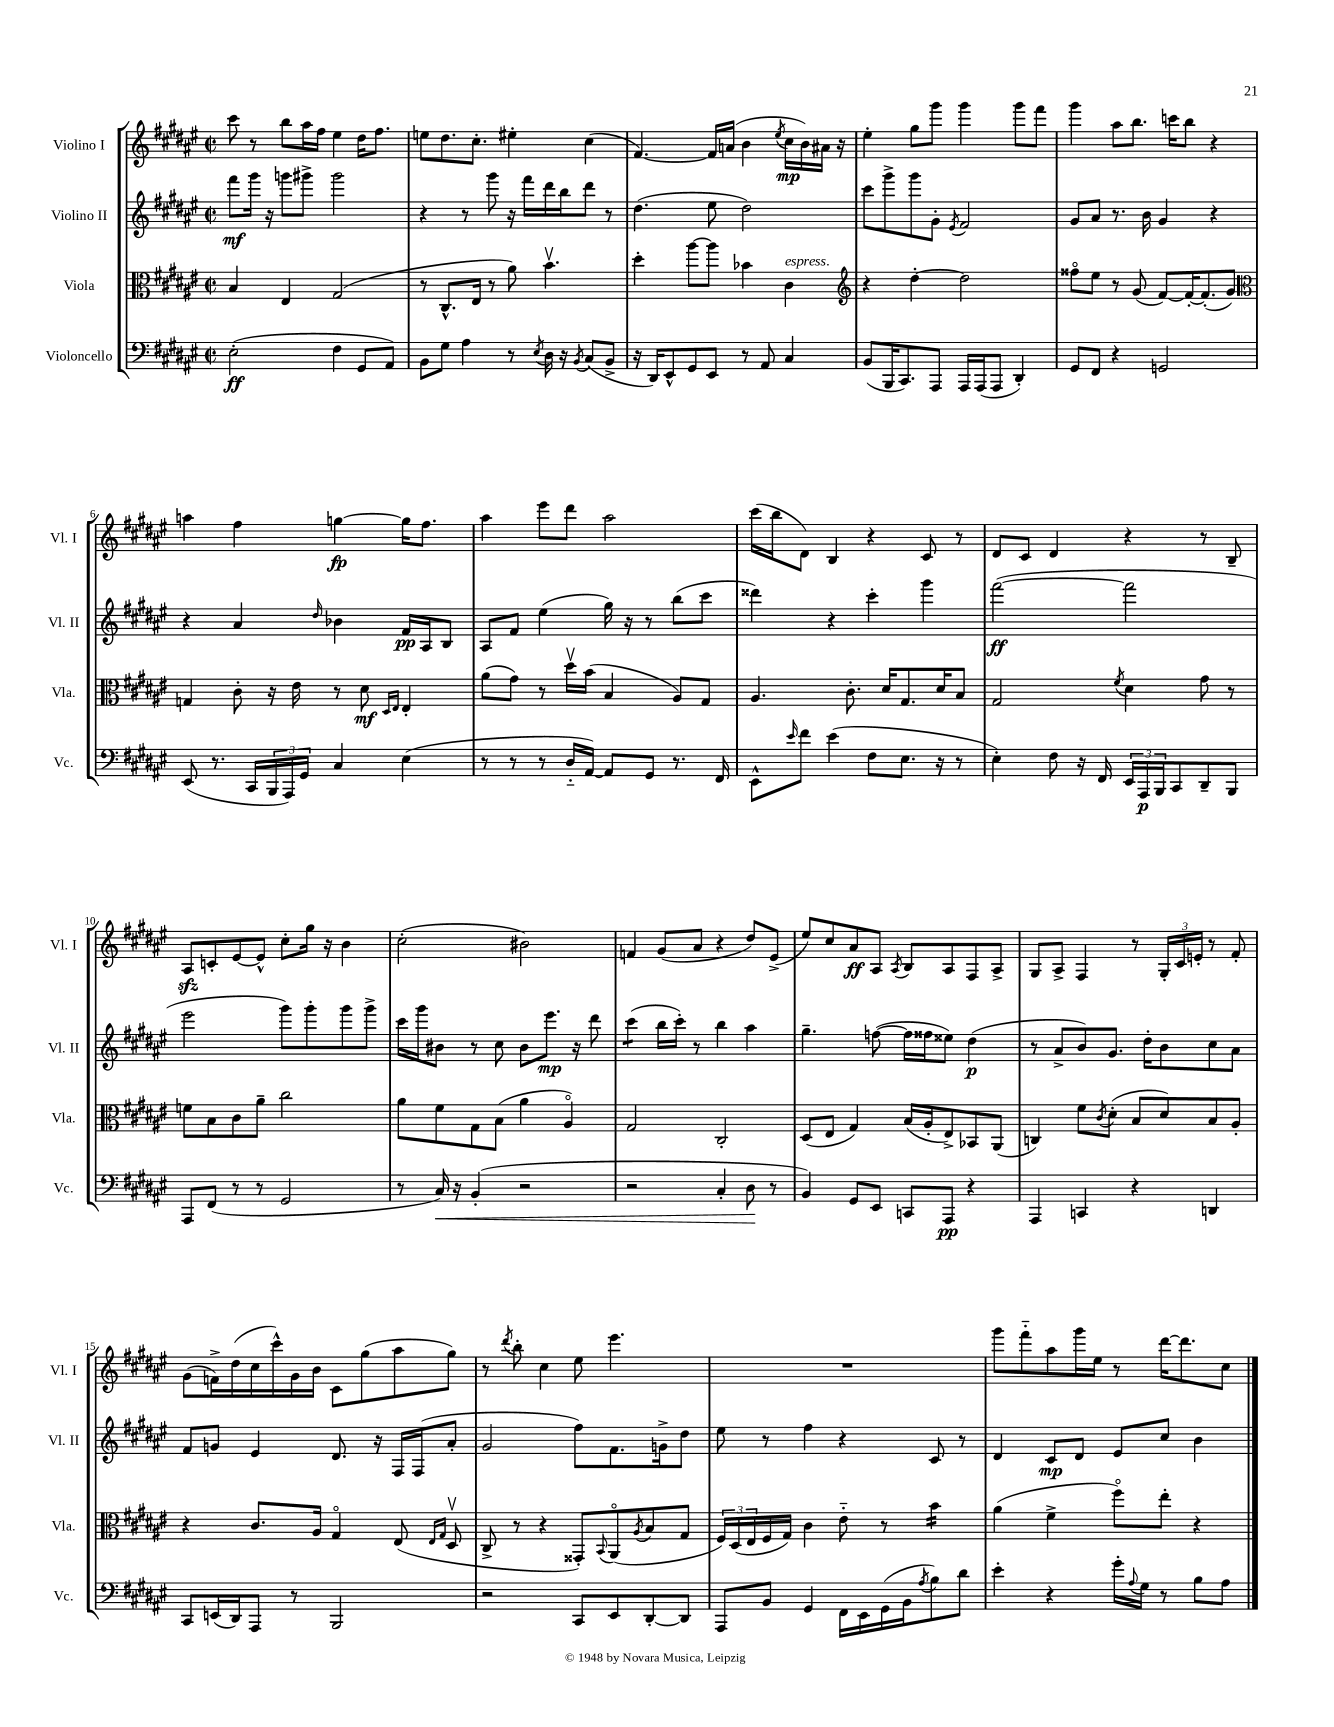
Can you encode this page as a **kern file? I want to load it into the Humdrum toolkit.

**kern	**kern	**kern	**kern
*staff4	*staff3	*staff2	*staff1
*clefF4	*clefC3	*clefG2	*clefG2
*k[f#c#g#d#a#e#]	*k[f#c#g#d#a#e#]	*k[f#c#g#d#a#e#]	*k[f#c#g#d#a#e#]
*M2/2	*M2/2	*M2/2	*M2/2
*met(c|)	*met(c|)	*met(c|)	*met(c|)
(2E#'	4B	8fff#	8ccc#
.	.	16ggg#	8r
.	.	16r	.
.	4E#	8ggg	8bb
.	.	8ggg#^	16aa#
.	.	.	16ff#
4F#	(2G#	2ggg#	4ee#
8GG#	.	.	16dd#
.	.	.	8.ff#
8AA#)	.	.	.
=	=	=	=
8BB	8r	4r	8ee
8G#	8.C#^^	.	8.dd#
4A#	.	8r	.
.	16E#	.	8.cc#'
.	8r	8ggg#	.
8r	8a#)	16r	4ee#'
.	.	16fff#	.
8qE#	.	.	.
16D#	4.bv	16ddd#	.
16r	.	16bb	.
8qBB	.	.	.
(8C#	.	8ddd#	(4cc#
8BB^	.	8r	.
=	=	=	=
16r	4dd#'	(4.dd#	[4.f#)
16DD#)	.	.	.
8EE#^^	.	.	.
8GG#	[8aa#	.	.
8EE#	8aa#]	8ee#	16f#]
.	.	.	(16a
8r	4b-	2dd#)	4b
8AA#	.	.	.
.	.	.	8qee#
4C#	4c#	.	16cc#
.	.	.	16b)
.	.	.	16a#
.	.	.	16r
=	=	=	=
*	*clefG2	*	*
(8BB	4r	8ccc#	4ee#'
16BBB	.	8ggg#^	.
8.CC#)	.	.	.
.	[4dd#'	8ggg#	8gg#
8AAA#	.	8g#'	8ggg#
.	.	8qe#	.
16AAA#	2dd#]	2f#	4ggg#
(16AAA#	.	.	.
8AAA#	.	.	.
4DD#')	.	.	8ggg#
.	.	.	8fff#
=	=	=	=
8GG#	8ff##o	8g#	4ggg#
8FF#	8ee#	8a#	.
4r	8r	8.r	8aa#
.	(8g#	.	8.bb
.	.	16b	.
2GG	[8f#)	4g#	.
.	.	.	16ccc
.	16f#'_	.	8bb
.	(8.f#']	.	.
.	.	4r	4r
.	8g#)	.	.
=	=	=	=
*	*clefC3	*	*
(8EE#	4G	4r	4aa
8.r	.	.	.
.	8c#'	4a#	4ff#
16CC#	.	.	.
24BBB	16r	.	.
24AAA#)	.	.	.
.	16e#	.	.
24GG#	.	.	.
.	.	16qqdd#	.
4C#	8r	4b-	[4gg
.	8d#	.	.
.	16qqD#	.	.
.	16qqE#	.	.
(4E#	4E#'	16f#	16gg]
.	.	16A#	8.ff#
.	.	8B	.
=	=	=	=
8r	(8a#	8A#	4aa#
8r	8g#)	8f#	.
8r	8r	(4ee#	8eee#
16D#'~	16dd#v	.	8ddd#
[16AA#)	(16b	.	.
8AA#]	4B	16gg#)	2aa#
.	.	16r	.
8GG#	.	8r	.
8.r	8A#)	(8bb	.
.	8G#	8ccc#	.
16FF#	.	.	.
=	=	=	=
8EE#^^	4.A#	4ddd##)	(16ccc#
.	.	.	16bb
16qqe#	.	.	.
8f#	.	.	8d#)
(4e#	.	4r	4B
.	8.c#'	.	.
8F#	.	4ccc#'	4r
.	16d#	.	.
8.E#	8.G#	.	.
.	.	4ggg#	8c#
16r	16d#	.	.
8r	8B	.	8r
=	=	=	=
4E#')	2G#	([2fff#	8d#
.	.	.	8c#
8F#	.	.	4d#
16r	.	.	.
16FF#	.	.	.
.	8qf#	.	.
24EE#	4d#	2fff#]	4r
24AAA#	.	.	.
24BBB	.	.	.
8CC#	.	.	.
8DD#~	8g#	.	8r
8BBB	8r	.	8B~
=	=	=	=
8AAA#	8f	2eee#	8A#
(8FF#	8B	.	8c'
8r	8c#	.	[8e#
8r	8a#~	.	8e#^^]
2GG#	2cc#	8ggg#)	8cc#'
.	.	8ggg#'	16gg#
.	.	.	16r
.	.	8ggg#	4b
.	.	8ggg#^	.
=	=	=	=
8r	8a#	16ccc#	(2cc#'
.	.	16ggg#	.
16C#)	8f#	8b#	.
16r	.	.	.
(4BB'	8G#	8r	.
.	(8B	8cc#	.
2r	4a#	8b#	2b#)
.	.	8.eee#	.
.	4A#o)	.	.
.	.	16r	.
.	.	8ddd#	.
=	=	=	=
2r	2G#	(4ccc#	4f
.	.	16bb	(8g#
.	.	16ccc#')	.
.	.	8r	8a#
4C#'	2C#'	4bb	4r
8D#	.	4aa#	8dd#)
8r	.	.	(8e#^
=	=	=	=
4BB)	(8D#	4.gg#~	8ee#)
.	8E#	.	8cc#
8GG#	4G#)	.	8a#
8EE#	.	([8ff	8A#
.	.	.	8qA#
8CC	(16B	16ff]	8B
.	16A#'	16ff##	.
8AAA#	8E#^)	8ee##)	8A#
4r	8BB-	(4dd#	8F#
.	(8AA#	.	8A#^
=	=	=	=
4AAA#	4C)	8r	8G#
.	.	8a#^	8A#^
4CC	8f#	8b)	4F#
.	8qc#	.	.
.	(8d#'	8.g#	.
4r	8B	.	8r
.	.	16dd#'	.
.	8d#)	8b	24G#'
.	.	.	24c#
.	.	.	24e'
4DD	8B	8cc#	8r
.	8A#'	8a#	8f#'
=	=	=	=
8CC#	4r	8f#	(8g#
(16EE	.	8g	16f^)
16DD#)	.	.	(16dd#
8AAA#	8.c#	4e#	16cc#
.	.	.	16ccc#^^)
8r	.	.	16g#
.	16A#	.	16b
2BBB	4G#o	8.d#	8c#
.	.	.	(8gg#
.	.	16r	.
.	(8E#	16F#	8aa#
.	.	(16F#	.
.	16qqE#	.	.
.	16qqG#	.	.
.	8D#v	8a#'	8gg#)
=	=	=	=
2r	8C#^	2g#	8r
.	.	.	8qddd#
.	8r	.	8bb'
.	4r	.	4cc#
8CC#	8GG##')	8ff#)	8ee#
.	8qqBB	.	.
8EE#	(8AA#o	8.f#	4.eee#
.	8qA#	.	.
[8DD#'	8B	.	.
.	.	16g^	.
8DD#]	8G#	8dd#	.
=	=	=	=
8AAA#	24F#)	8ee#	1r
.	(24D#	.	.
.	24E#	.	.
8BB	16F#	8r	.
.	16G#)	.	.
4GG#	4c#	4ff#	.
16FF#	8e#'~	4r	.
16EE#	.	.	.
(16GG#	8r	.	.
16BB	.	.	.
8qA#	.	.	.
8B)	4b	8c#	.
8d#	.	8r	.
=	=	=	=
4e#'	(4a#	4d#	8ggg#
.	.	.	8fff#'~
4r	4f#^	8c#	8aa#
.	.	8d#	16ggg#
.	.	.	16ee#
16g#'	8ff#o)	8e#	8r
8qqA#	.	.	.
16G#	.	.	.
8r	8ee#'	8cc#	[16ddd#
.	.	.	8.ddd#]
8B	4r	4b	.
8A#	.	.	8cc#
==	==	==	==
*-	*-	*-	*-
